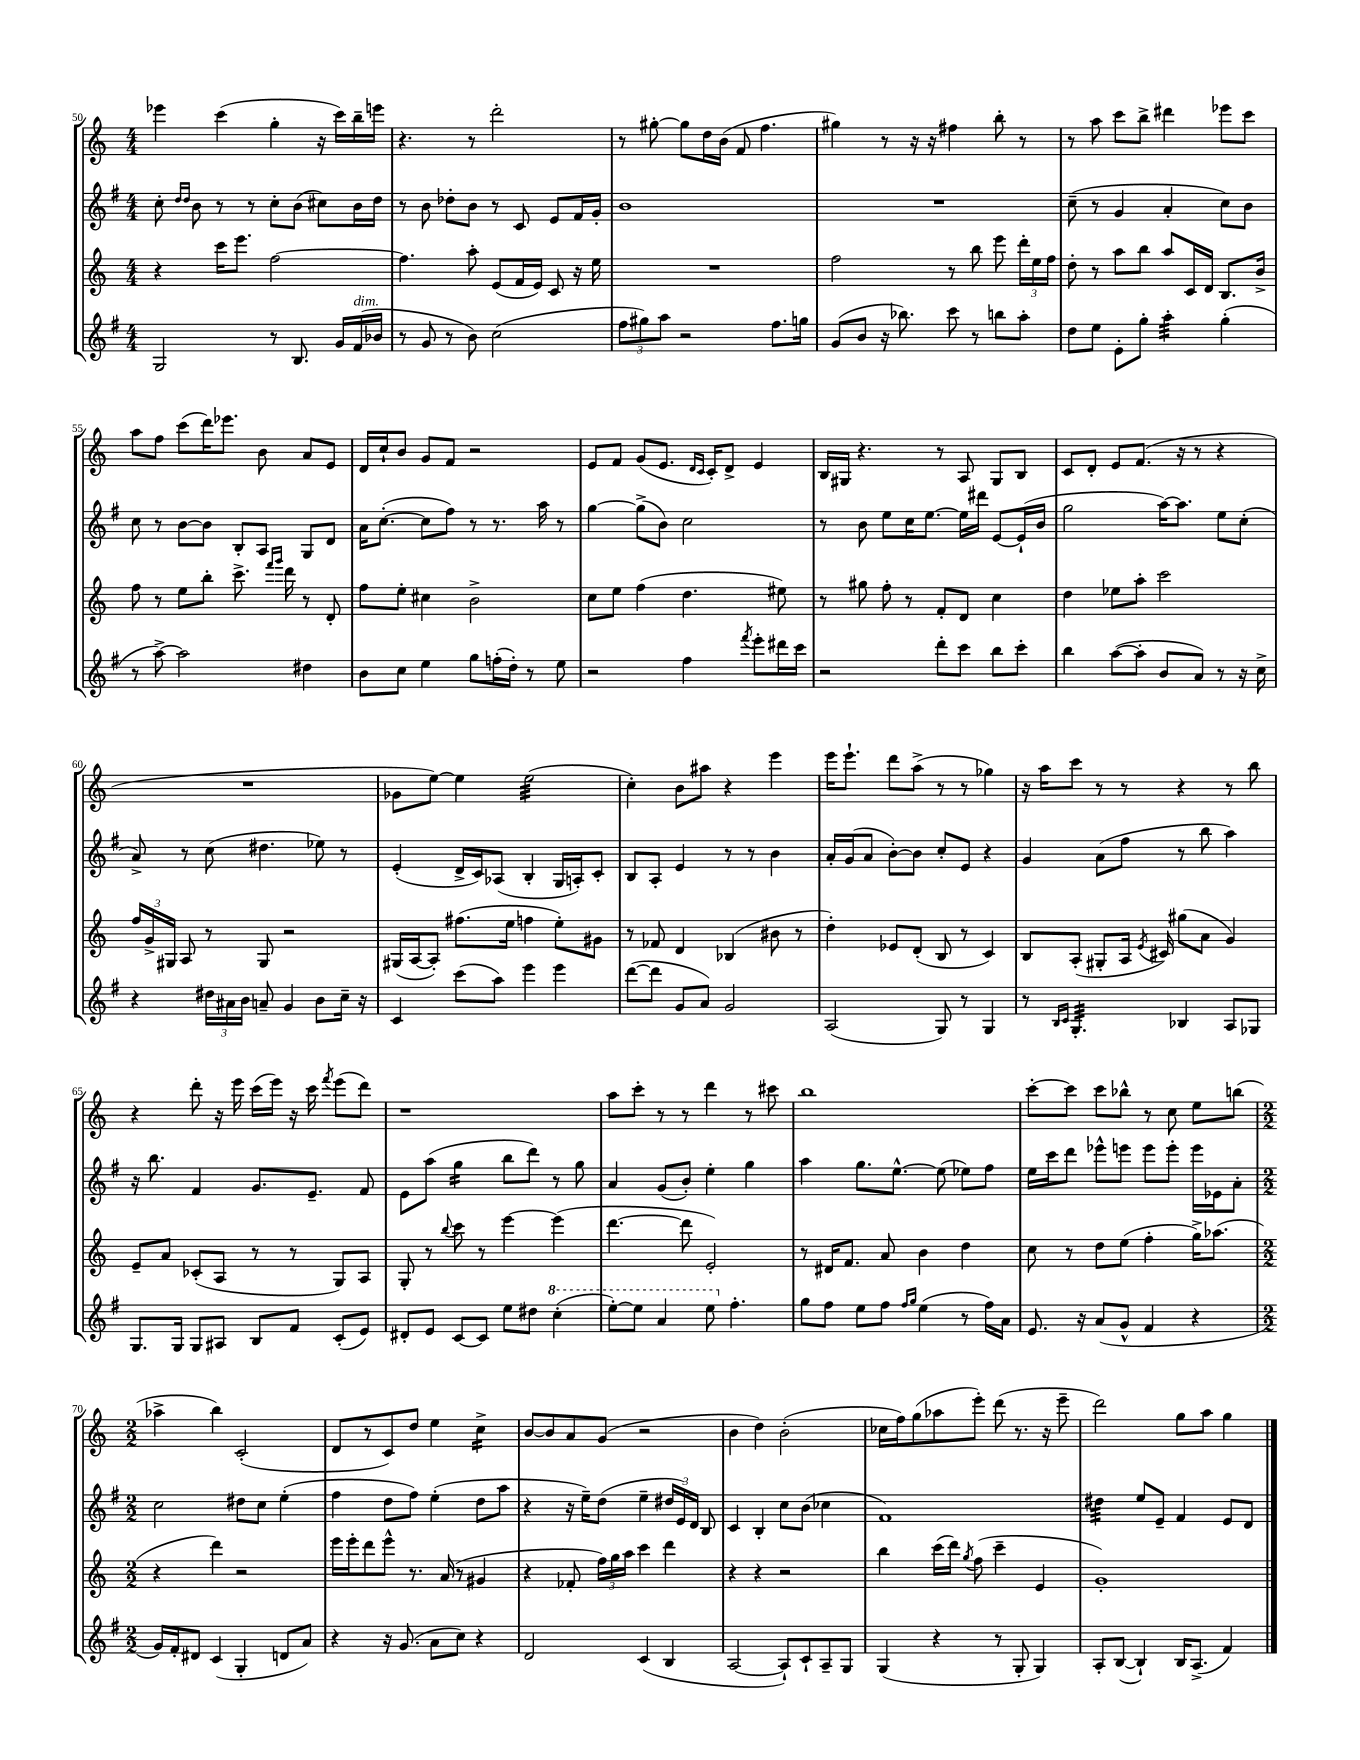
<<
\new StaffGroup <<
\new Staff = "s0" {
    \clef treble \key c \major \numericTimeSignature \time 4/4
    \autoBeamOff ees'''4 c'''4( g''4-. r16 c'''16[) b''16-- e'''16] |
    r4. r8 d'''2-. |
    r8 gis''8~-. gis''8[ d''16 b'16]( f'8 f''4. |
    gis''4) r8 r16 r16 fis''4 b''8-. r8 |
    r8 a''8 c'''8[ b''8]-> dis'''4 ees'''8[ c'''8] |
    a''8[ f''8] c'''8[( d'''16) ees'''8.] b'8 a'8[ e'8] |
    d'16[ c''16-! b'8] g'8[ f'8] r2 |
    e'8[ f'8] g'8[( e'8.] \grace { d'16[ c'16] } c'16[-.) d'8]-> e'4 |
    b16[ gis16] r4. r8 a8 gis8[ b8] |
    c'8[ d'8]-. e'8[ f'8.]( r16 r8 r4 |
    R1 |
    ges'8[ e''8]~) e''4 e''2:32( |
    c''4-.) b'8[ ais''8] r4 e'''4 |
    e'''16[ e'''8.]-! d'''8[ a''8]->( r8 r8 ges''4) |
    r16 a''16[ c'''8] r8 r8 r4 r8 b''8 |
    r4 d'''8-. r16 e'''16 c'''16[( e'''16]) r16 c'''16 \acciaccatura { f'''8 } e'''8[( d'''8]) |
    r1 |
    a''8[ c'''8]-. r8 r8 d'''4 r8 cis'''8 |
    b''1 |
    c'''8[~-. c'''8] c'''8[ bes''8]-^ r8 c''8 e''8[ b''8]( |
    \numericTimeSignature \time 2/2 aes''4-> b''4) c'2-.( |
    d'8[ r8 c'8) d''8] e''4 c''4:16-> |
    b'8[~ b'8 a'8 g'8]( r2 |
    b'4 d''4) b'2-.( |
    ces''16[ f''16) g''8( aes''8 e'''8]-.) d'''8( r8. r16 e'''8-- |
    d'''2) g''8[ a''8] g''4 \bar "|." |
}
\new Staff = "s1" {
    \clef treble \key g \major \numericTimeSignature \time 4/4
    \autoBeamOff c''8-. \grace { d''16[ d''16] } b'8 r8 r8 c''8[-. b'8]( cis''8[) b'16 d''16] |
    r8 b'8 des''8[-. b'8] r8 c'8 e'8[ fis'16 g'16]-. |
    b'1 |
    R1 |
    c''8--( r8 g'4 a'4-. c''8[) b'8] |
    c''8 r8 b'8[~ b'8] b8[-. a8] g8[ d'8] |
    a'16[ c''8.]~-.( c''8[ fis''8]) r8 r8. a''16 r8 |
    g''4~ g''8[->( b'8]) c''2 |
    r8 b'8 e''8[ c''16 e''8.]~ e''16[ dis'''16] e'8[~ e'16-!( b'16] |
    g''2 a''16[~) a''8.] e''8[ c''8]-.( |
    a'8->) r8 c''8( dis''4. ees''8) r8 |
    e'4-.( d'16[-> c'16) aes8]( b4-. g16[ a16-.) c'8]-. |
    b8[ a8]-. e'4 r8 r8 b'4 |
    a'16[-. g'16( a'8] b'8[~-.) b'8] c''8[-. e'8] r4 |
    g'4 a'8[( fis''8] r8 b''8 a''4) |
    r16 b''8. fis'4 g'8.[ e'8.]-- fis'8 |
    e'8[ a''8]( g''4:16 b''8[ d'''8]) r8 g''8 |
    a'4 g'8[( b'8]-.) e''4-. g''4 |
    a''4 g''8.[ e''8.]~-^ e''8( ees''8[) fis''8] |
    e''16[ c'''16 d'''8] ees'''8[-^ e'''8] e'''8[ e'''8]-. e'''16[ ees'16 a'8]-. |
    \numericTimeSignature \time 2/2 c''2 dis''8[ c''8] e''4-.( |
    fis''4 d''8[ fis''8]) e''4-.( d''8[ a''8] |
    r4 r16 e''16[--) d''8]( e''4-- \tuplet 3/2 { dis''16[ e'16) d'16] } b8 |
    c'4 b4-. c''8[ b'8]( ces''4 |
    fis'1) |
    dis''4:32 e''8[ e'8]-- fis'4 e'8[ d'8] \bar "|." |
}
\new Staff = "s2" {
    \clef treble \key c \major \numericTimeSignature \time 4/4
    \autoBeamOff r4 c'''16[ e'''8.] f''2~ |
    f''4. a''8-. e'8[( f'16 e'16]) c'8 r16 e''16 |
    R1 |
    f''2 r8 b''8 e'''8 \tuplet 3/2 { d'''16[-. e''16 f''16] } |
    d''8-. r8 a''8[ b''8] a''8[ c'16 d'16] b8.[ b'16]-> |
    f''8 r8 e''8[ b''8]-. c'''8.-> \grace { f'''16[ g'''16] } d'''16 r8 d'8-. |
    f''8[ e''8]-. cis''4 b'2-> |
    c''8[ e''8] f''4( d''4. eis''8) |
    r8 gis''8 f''8-. r8 f'8[-. d'8] c''4 |
    d''4 ees''8[ a''8]-. c'''2 |
    \tuplet 3/2 { f''16[ g'16-> gis16] } a8 r8 gis8 r2 |
    gis16[( a16~ a8]-.) fis''8.[( e''16] f''4 e''8[-.) gis'8] |
    r8 fes'8 d'4 bes4( bis'8 r8 |
    d''4-.) ees'8[ d'8]-.( b8 r8 c'4) |
    b8[ a8]-.( gis8[-. a16] \acciaccatura { e'8 } cis'16) gis''8[( a'8] g'4) |
    e'8[-- a'8] ces'8[-.( a8] r8 r8 g8[) a8] |
    g8-. r8 \appoggiatura { b''8 } c'''8 r8 e'''4~ e'''4( |
    d'''4.~ d'''8 e'2-.) |
    r8 dis'16[ f'8.] a'8 b'4 d''4 |
    c''8 r8 d''8[ e''8]( f''4-. g''16[->) aes''8.]( |
    \numericTimeSignature \time 2/2 r4 d'''4) r2 |
    e'''16[ e'''16-. d'''8 e'''8]-^ r8. a'16( r8 gis'4 |
    r4 fes'8-. \tuplet 3/2 { f''16[) g''16 a''16] } c'''4 d'''4 |
    r4 r4 r2 |
    b''4 c'''16[( d'''16]) \acciaccatura { g''8 } f''8( c'''4-- e'4 |
    g'1-.) \bar "|." |
}
\new Staff = "s3" {
    \clef treble \key g \major \numericTimeSignature \time 4/4
    \autoBeamOff g2 r8 b8. g'16[ fis'16^\markup { \italic "dim." }( bes'16] |
    r8 g'8 r8 b'8) c''2( |
    \tuplet 3/2 { fis''8[ gis''8) a''8] } r2 fis''8.[ g''16] |
    g'8[( b'8] r16 bes''8.) c'''8 r8 b''8[ a''8]-. |
    d''8[ e''8] e'8[-. g''8]-. a''4:32-. g''4-.( |
    r8 a''8~->) a''2 dis''4 |
    b'8[ c''8] e''4 g''8[ f''16-.( d''16]-.) r8 e''8 |
    r2 fis''4 \acciaccatura { fis'''8 } e'''8[-. dis'''16 c'''16] |
    r2 d'''8[-. c'''8] b''8[ c'''8]-. |
    b''4 a''8[~( a''8]-. b'8[ a'8]) r8 r16 c''16-> |
    r4 \tuplet 3/2 { dis''16[ ais'16 b'16] } a'8-- g'4 b'8[ c''16]-- r16 |
    c'4 c'''8[( a''8]) e'''4 e'''4 |
    d'''8[~( d'''8] g'8[ a'8]) g'2 |
    a2( g8) r8 g4 |
    r8 \grace { b16[ c'16] } g4.:32-. bes4 a8[ ges8] |
    g8.[ g16] g8[ ais8] b8[ fis'8] c'8[-.( e'8]) |
    dis'8[-. e'8] c'8[~ c'8] e''8[ dis''8] \ottava #1 c'''4-.( |
    e'''8[~-.) e'''8] a''4 e'''8 \ottava #0 fis''4.-. |
    g''8[ fis''8] e''8[ fis''8] \grace { fis''16[ g''16] } e''4( r8 fis''16[) a'16] |
    e'8. r16 a'8[( g'8]-^ fis'4 r4 |
    \numericTimeSignature \time 2/2 g'16[) fis'16-. dis'8] c'4( g4-. d'8[ a'8]) |
    r4 r16 g'8.( a'8[ c''8]) r4 |
    d'2 c'4( b4 |
    a2~ a8[-!) c'8-! a8-- g8] |
    g4( r4 r8 g8-. g4) |
    a8[-. b8]~( b4-!) b16[ a8.]->( fis'4) \bar "|." |
}
>>
>>
\layout { \context { \Score currentBarNumber = #50 } }
